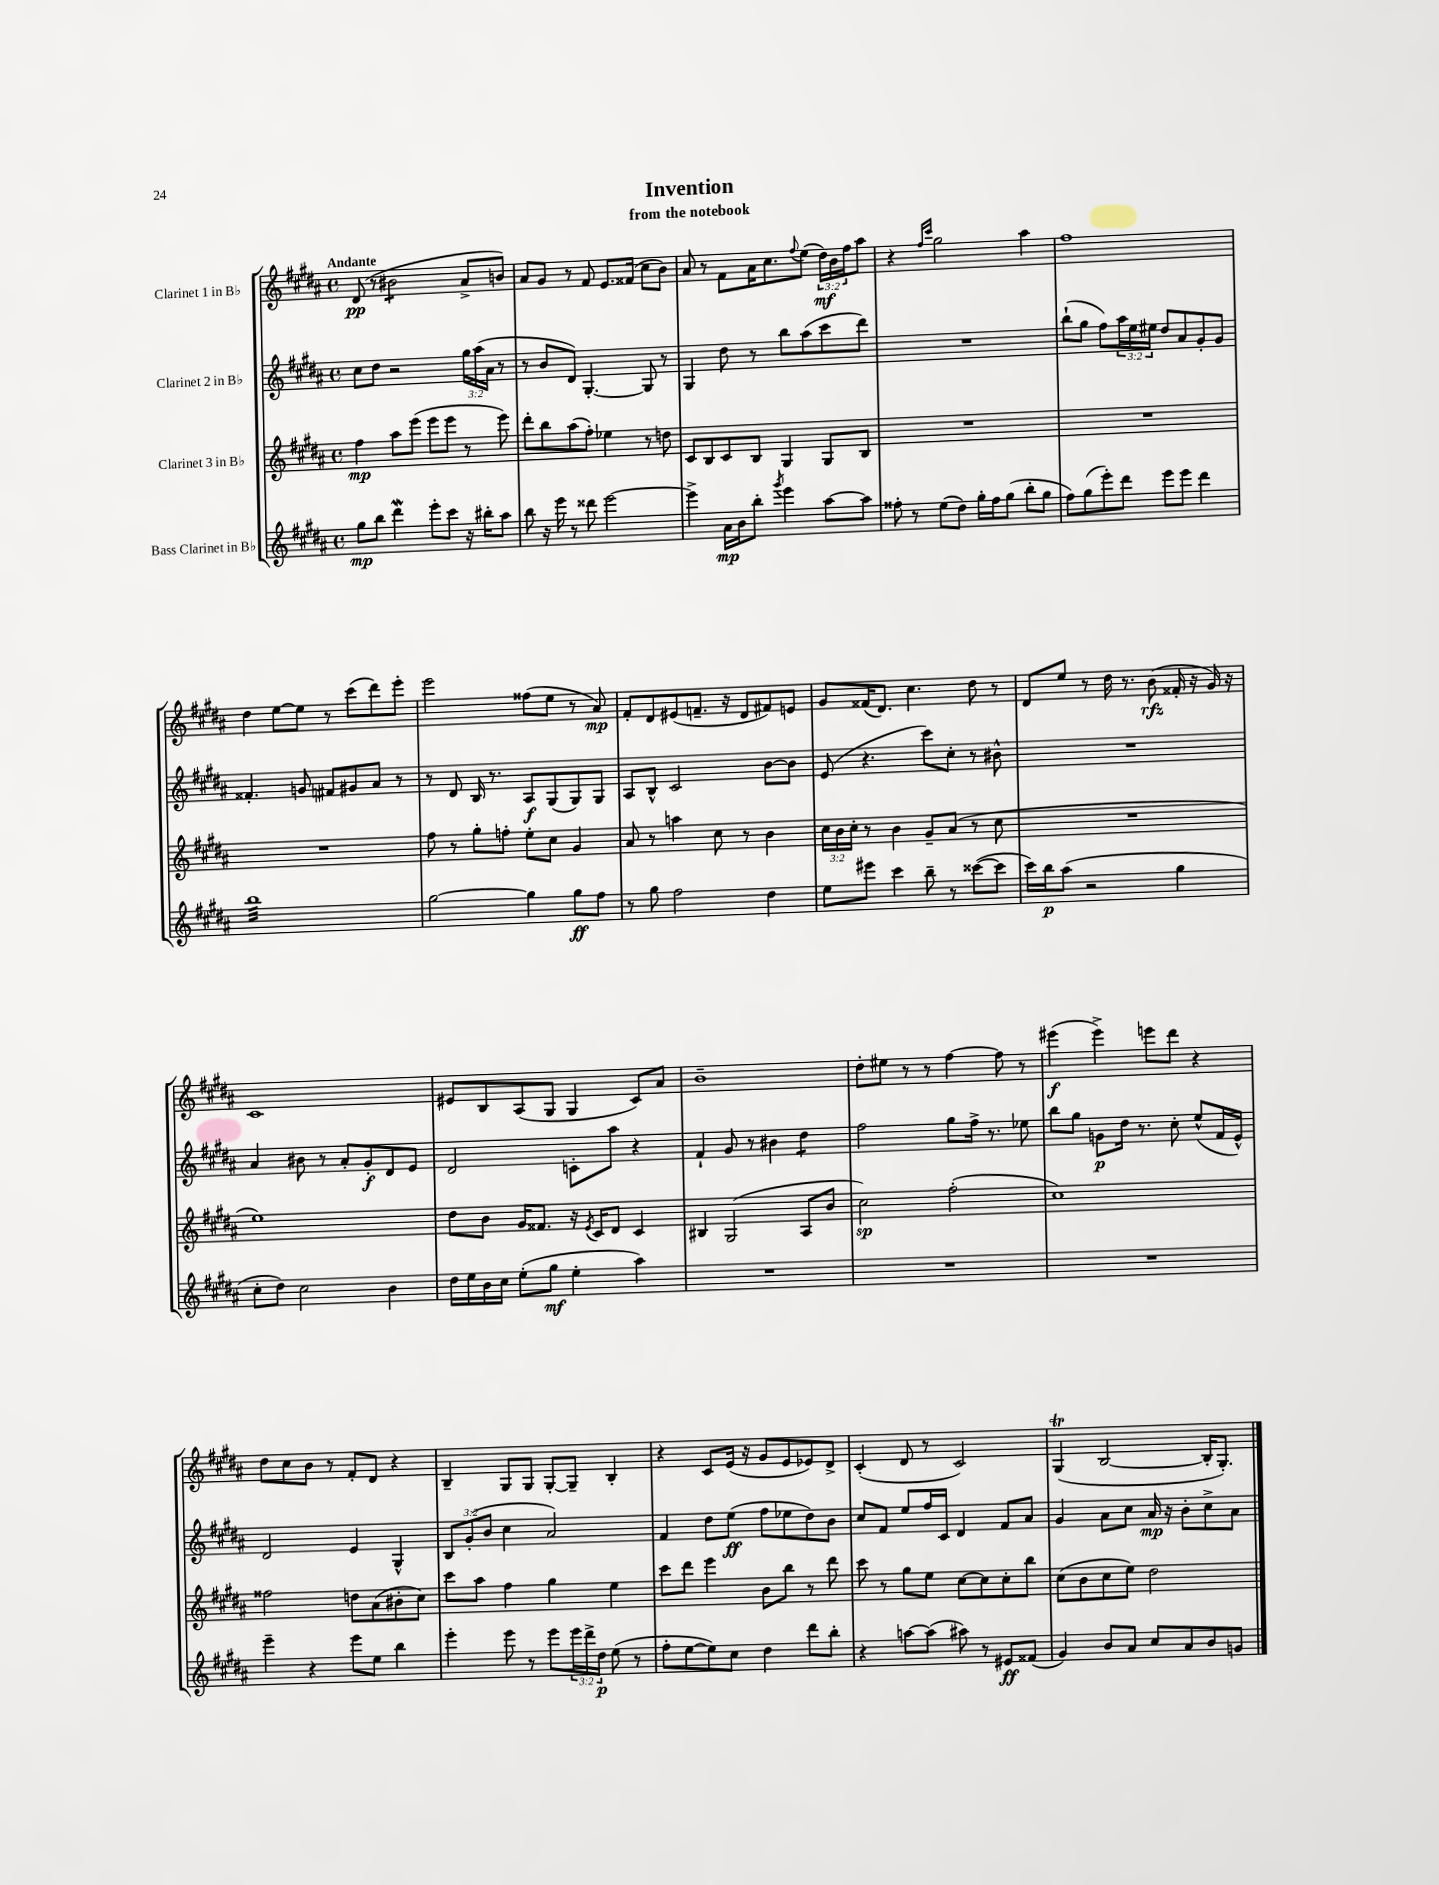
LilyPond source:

\header { title = "Invention" subtitle = "from the notebook" }
<<
\new StaffGroup <<
\new Staff = "s0" \with { instrumentName = "Clarinet 1 in Bb" } {
    \clef treble \key b \major \defaultTimeSignature \time 4/4 \override Staff.TupletNumber.text = #tuplet-number::calc-fraction-text \tempo "Andante"
    dis'8\pp( r8 bis'2:8 ais'8-> b'8) |
    ais'8 gis'8 r8 fis'8 e'8. fisis'16( cis''8 b'8) |
    ais'8 r8 fis'8 ais'16 cis''8. \appoggiatura { fis''8 } e''8( \tuplet 3/2 { dis''16\mf) b'16 fis''16 } ais''8 |
    r4 \grace { fis''16 cis'''16 } gis''2 ais''4 |
    fis''1 |
    dis''4 e''8~ e''8 r8 cis'''8( dis'''8) e'''8-. |
    e'''2 fisis''8( e''8 r8 ais'8\mp) |
    fis'8-. dis'8 eis'8( f'8.-- r16 dis'8 fis'8) e'8 |
    gis'8 fisis'16( dis'8.) cis''4. dis''8 r8 |
    dis'8 e''8 r8 dis''16 r8. b'8\rfz( fisis'16-. r16 gis'16) r16 |
    cis'1 |
    eis'8 b8 ais8( gis8 gis4 cis'8) ais'8 |
    b'1-- |
    dis''8-. eis''8 r8 r8 fis''4~ fis''8 r8 |
    eis'''4\f( eis'''4->) e'''8 dis'''8 r4 |
    dis''8 cis''8 b'8 r8 fis'8-. dis'8 r4 |
    b4-- gis8 gis8 gis8~-. gis8-- b4-. |
    r4 cis'8 e'16( r16 gis'8 e'8 ees'8) dis'8-> |
    cis'4-.( dis'8 r8 cis'2) |
    gis4\trill( b2~ b16-. gis8.-.) \bar "|." |
}
\new Staff = "s1" \with { instrumentName = "Clarinet 2 in Bb" } {
    \clef treble \key b \major \defaultTimeSignature \time 4/4 \override Staff.TupletNumber.text = #tuplet-number::calc-fraction-text
    cis''8 dis''8 r2 \tuplet 3/2 { gis''16 ais''16( ais'16 } r8 |
    r8 b'8 dis'8) gis4.~-. gis8 r8 |
    gis4 dis''8 r8 b''8 ais''8( cis'''8 dis'''8) |
    R1 |
    b''8-!( gis''8 fis''8) \tuplet 3/2 { ais''16 e''16 eis''16 } dis''8 ais'8 gis'8-. gis'8 |
    fisis'4.-. g'8 fis'8 gis'8 ais'8 r8 |
    r8 dis'8 b16 r8. ais8\f gis8( gis8) gis8 |
    ais8 b8-^ cis'2 b'8~ b'8 |
    e'8( r4. cis'''8) cis''8-. r8 bis'8-^ |
    R1 |
    ais'4 bis'8 r8 ais'8-. gis'8-.\f dis'8 e'8 |
    dis'2 c'8-. ais''8 r4 |
    fis'4-! gis'8 r8 bis'4 dis''4:8 |
    fis''2 gis''8 fis''16-> r8. ees''8 |
    b''8 gis''8 g'8\p dis''16 r8. cis''8-. e''8-^( fis'16 e'16-^) |
    dis'2 e'4 gis4-^ |
    \tuplet 3/2 { b8 gis'8-.( b'8 } cis''4 ais'2) |
    fis'4 dis''8 e''8\ff( fis''8 ees''8 dis''8) b'8 |
    cis''8 fis'8 e''8 fis''16 cis'16 dis'4 fis'8 ais'8 |
    gis'4 ais'8 cis''8 ais'16\mp r16 b'8-. cis''8-> ais'8 \bar "|." |
}
\new Staff = "s2" \with { instrumentName = "Clarinet 3 in Bb" } {
    \clef treble \key b \major \defaultTimeSignature \time 4/4 \override Staff.TupletNumber.text = #tuplet-number::calc-fraction-text
    fis''4\mp ais''8 e'''8( e'''8 e'''8 r8 e'''8) |
    dis'''8-. b''8 ais''8( fis''8-.) ees''4 r8 d''8 |
    cis'8 b8 cis'8 b8 gis4 gis8 b8 |
    R1 |
    R1 |
    R1 |
    fis''8 r8 gis''8-. f''8-. e''8-. cis''8 gis'4 |
    ais'8 r8 a''4 cis''8 r8 b'4 |
    \tuplet 3/2 { cis''16 b'16 cis''16-. } r8 b'4 gis'8-- ais'8( r8 cis''8 |
    R1 |
    e''1) |
    dis''8 b'8 gis'16 fisis'8. r16 \acciaccatura { e'8 } cis'16 dis'8 cis'4 |
    bis4 gis2( ais8 b'8 |
    cis''2\sp) fis''2-.( |
    cis''1) |
    fisis''2 d''8 ais'8( bis'8-. cis''8) |
    cis'''8 ais''8 fis''4 gis''4 e''4 |
    cis'''8 dis'''8 e'''4 b'8 b''8 r8 dis'''8 |
    cis'''8 r8 gis''8 e''8 cis''8~ cis''8 cis''8-. b''8 |
    cis''8( b'8 cis''8 e''8) dis''2 \bar "|." |
}
\new Staff = "s3" \with { instrumentName = "Bass Clarinet in Bb" } {
    \clef treble \key b \major \defaultTimeSignature \time 4/4 \override Staff.TupletNumber.text = #tuplet-number::calc-fraction-text
    gis''8\mp b''8 dis'''4\mordent e'''8-. cis'''8 r16 bis''16-. ais''8 |
    b''8 r16 e'''16 r8 disis'''8 e'''2~ |
    e'''4-> ais'16\mp b'16 b''8-. \acciaccatura { gis'''8 } e'''4 ais''8~ ais''8 |
    fisis''8-. r8 e''8( dis''8) gis''16-. fisis''16 gis''8( b''8-. gis''8 |
    fis''8) gis''8( e'''8-.) dis'''8 e'''8 e'''8 dis'''4 |
    b''1:32 |
    gis''2~ gis''4 gis''8\ff fis''8 |
    r8 gis''8 fis''2 dis''4 |
    e''8 eis'''8 cis'''4 b''8-- r8 cisis'''8~( cisis'''8 |
    cis'''16) b''16\p ais''8( r2 gis''4 |
    cis''8-. dis''8) cis''2 b'4 |
    dis''16 e''16 b'16 cis''16 e''8-.( gis''8\mf e''4-. ais''4) |
    R1 |
    R1 |
    R1 |
    e'''4-- r4 e'''8 e''8 b''4 |
    e'''4-. e'''8 r8 e'''8 \tuplet 3/2 { e'''16 dis'''16-> dis''16\p } e''8( r8 |
    fis''8-. e''8~ e''8) cis''8 dis''4 dis'''8 b''8-. |
    r4 a''8~ a''8( ais''8) r8 eis'8\ff fisis'8( |
    gis'4) b'8 ais'8 cis''8 ais'8 b'8 g'8 \bar "|." |
}
>>
>>
\layout { \context { \Score \remove "Bar_number_engraver" } }
